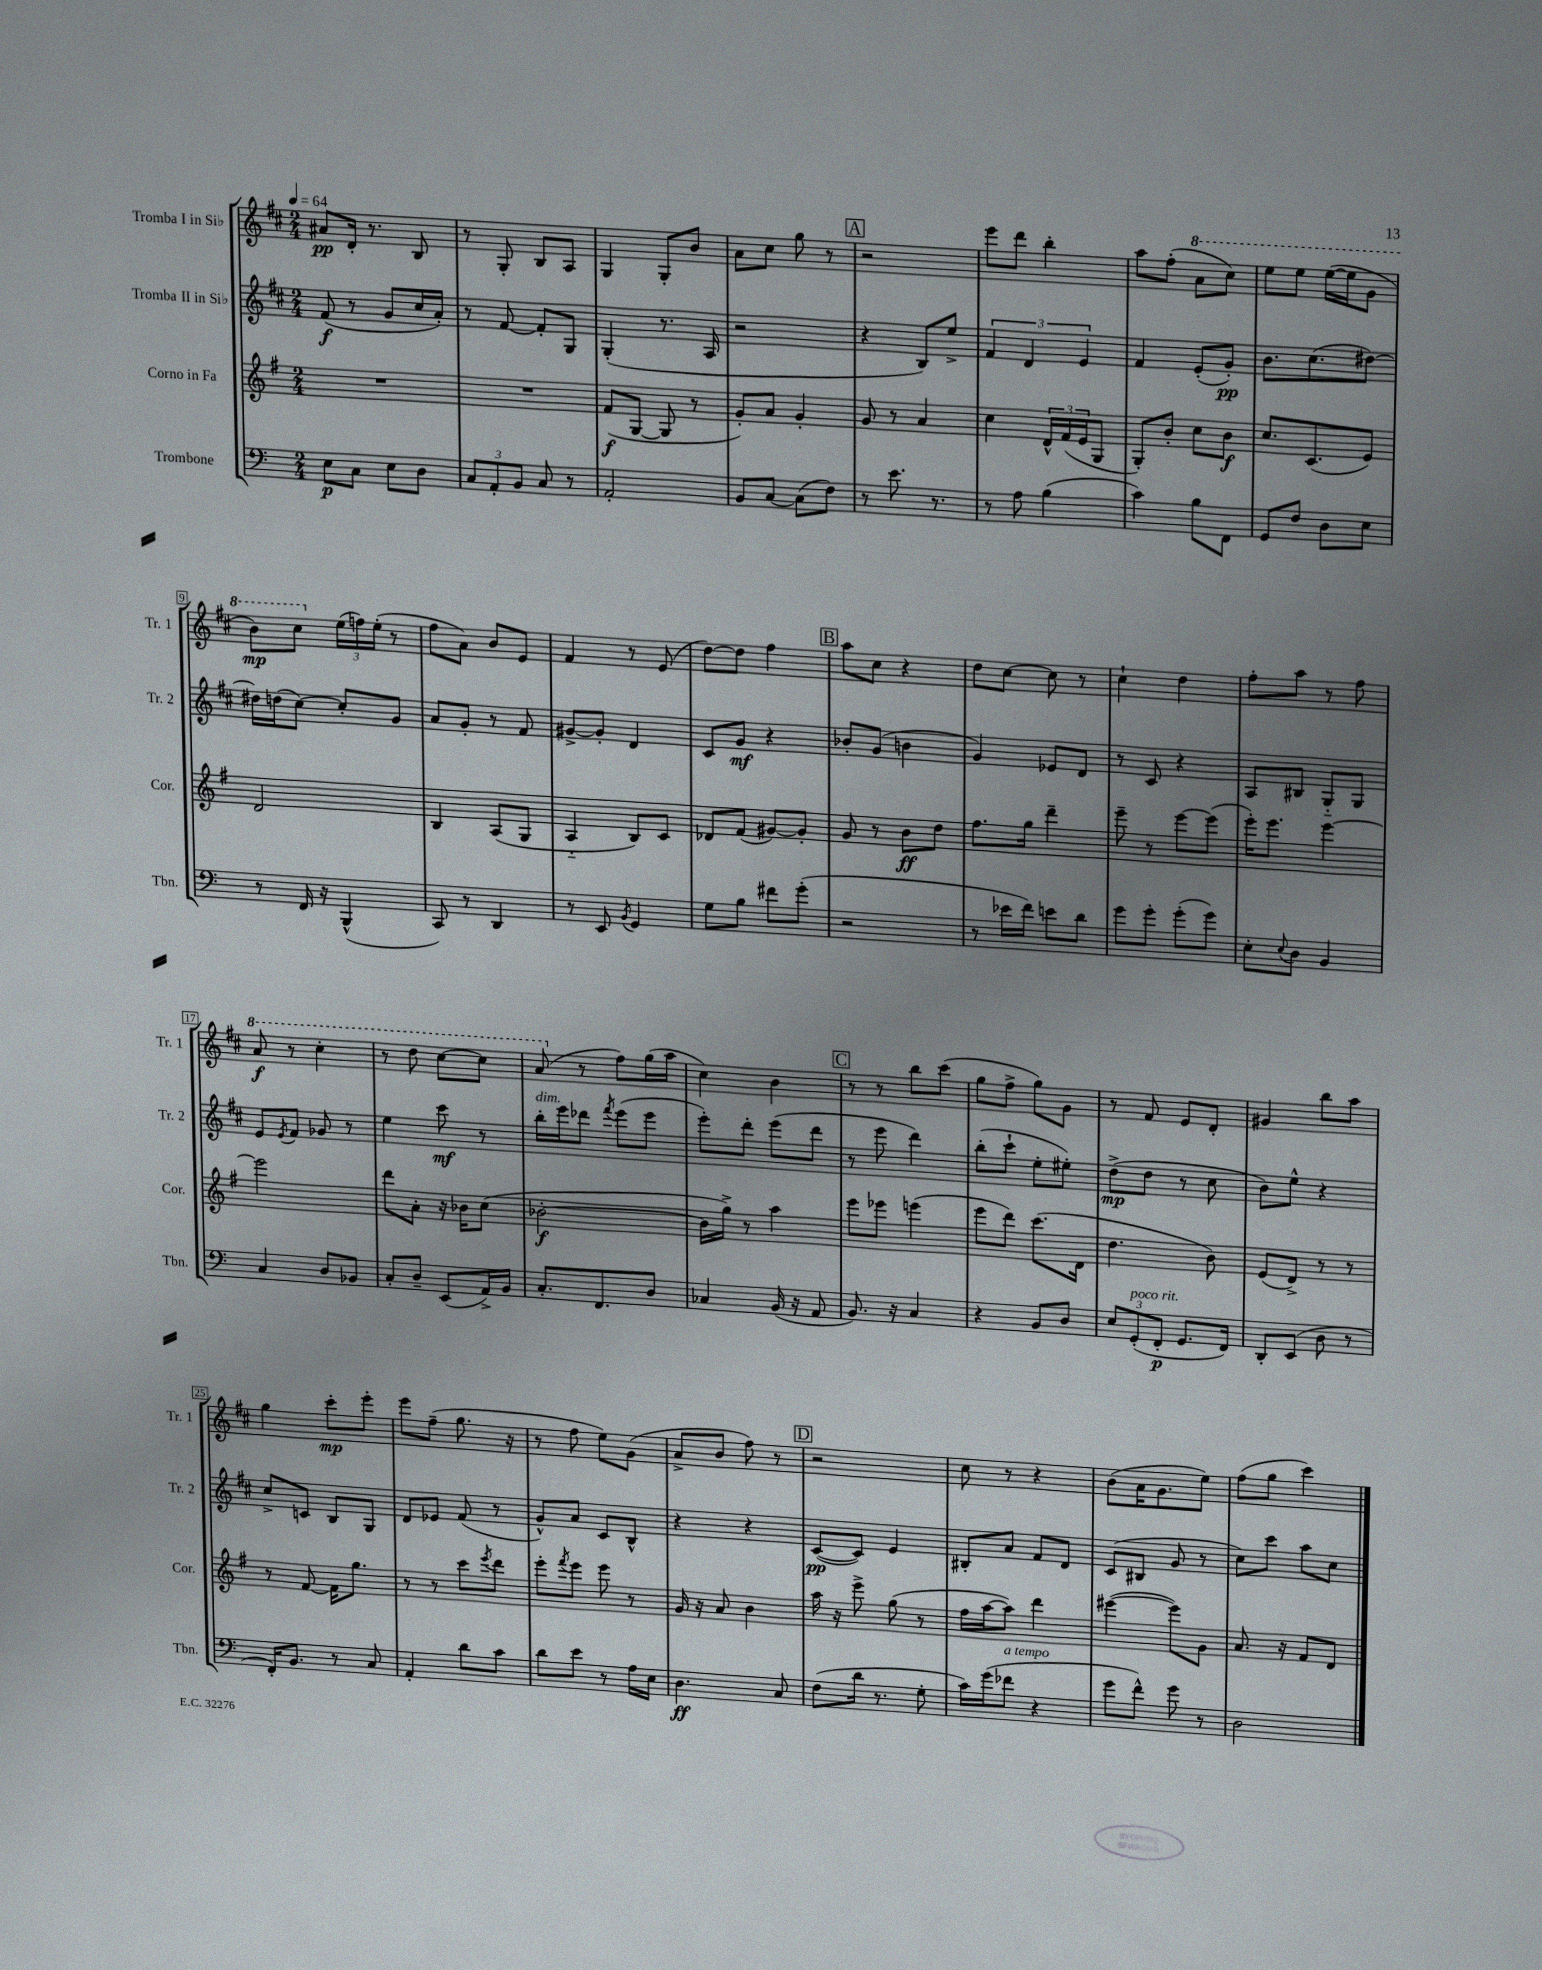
<<
\new StaffGroup <<
\new Staff = "s0" \with { instrumentName = "Tromba I in Sib" shortInstrumentName = "Tr. 1" } {
    \clef treble \key d \major \numericTimeSignature \time 2/4 \tempo 4 = 64
    ais'8\pp d'16-. r8. b8 |
    r8 g8-. b8 a8 |
    g4 g8-. b'8 |
    a'8 cis''8 g''8 r8 |
    \mark \markup { \box "A" } r2 |
    e'''8 d'''8 b''4-. |
    a''8 fis''8-.( \ottava #1 a''8 cis'''8) |
    e'''8 e'''8 e'''16~( e'''16 g''8 |
    b''8\mp) cis'''8 \ottava #0 \tuplet 3/2 { e''16( f''16) e''16-.( } r8 |
    fis''8 a'8) b'8 e'8 |
    fis'4 r8 e'8( |
    d''8~) d''8 fis''4 |
    \mark \markup { \box "B" } a''8 cis''8 r4 |
    d''8 cis''8~ cis''8 r8 |
    cis''4-! d''4 |
    fis''8-. a''8 r8 fis''8 |
    \ottava #1 a''8\f r8 cis'''4-. |
    r8 d'''8 cis'''8~ cis'''8 |
    a''8( \ottava #0 r8 fis''8) g''16( a''16 |
    cis''4) b'4 |
    \mark \markup { \box "C" } r8 r8 b''8 cis'''8( |
    g''8 fis''8-> g''8) g'8 |
    r8 fis'8 e'8 d'8-. |
    gis'4 b''8 a''8 |
    g''4 cis'''8-.\mp e'''8-. |
    e'''8 fis''8--( g''8. r16 |
    r8 fis''8 e''8) g'8( |
    a'8-> b'8 fis''8) r8 |
    \mark \markup { \box "D" } r2 |
    cis''8 r8 r4 |
    b'8( a'16 g'8. e''8) |
    fis''8( g''8 cis'''4) \bar "|." |
}
\new Staff = "s1" \with { instrumentName = "Tromba II in Sib" shortInstrumentName = "Tr. 2" } {
    \clef treble \key d \major \numericTimeSignature \time 2/4
    fis'8\f( r8 g'8 cis''16 a'16-.) |
    r8 fis'8~ fis'8-. g8 |
    g4-.( r8. a16 |
    r2 |
    \mark \markup { \box "A" } r4 b8) e''8-> |
    \tuplet 3/2 { fis'4 d'4 e'4 } |
    fis'4 e'8-.( g'8-.\pp) |
    b'8. cis''8.( dis''8~) |
    dis''16 d''16( cis''8~) cis''8-. g'8 |
    a'8 g'8-. r8 fis'8 |
    gis'8~-> gis'8-. d'4 |
    cis'8 g'8\mf r4 |
    \mark \markup { \box "B" } bes'8-. g'8( b'4 |
    g'4) ees'8 d'8 |
    r8 cis'8 r4 |
    a8 bis8 g8-_ g8 |
    e'8 \acciaccatura { e'8 } fis'8 ges'8 r8 |
    e''4 cis'''8\mf r8 |
    b''16-.^\markup { \italic "dim." } e'''16 des'''8 \acciaccatura { fis'''8 } e'''8( e'''8 |
    e'''8-.) d'''8-. e'''8( d'''8 |
    \mark \markup { \box "C" } r8 e'''8 d'''4) |
    b''8-.( cis'''8-! e''8-. eis''8-.) |
    d''8->\mp( d''8 r8 cis''8 |
    b'8) e''8-^ r4 |
    cis''8-> c'8 b8 g8 |
    d'8 ees'8 fis'8( r8 |
    g'8-^) a'8 cis'8 b8-^ |
    r4 r4 |
    \mark \markup { \box "D" } cis'8~\pp( cis'8) e'4 |
    bis8-. a'8 fis'8 d'8 |
    cis'8( bis8 g'8 r8 |
    cis''8) cis'''8 a''8 cis''8 \bar "|." |
}
\new Staff = "s2" \with { instrumentName = "Corno in Fa" shortInstrumentName = "Cor." } {
    \clef treble \key g \major \numericTimeSignature \time 2/4
    R2 |
    R2 |
    fis'8\f( g8~ g8 r8 |
    g'8-.) a'8 g'4-. |
    \mark \markup { \box "A" } g'8 r8 a'4 |
    c''4 \tuplet 3/2 { d'16-^ fis'16( e'16 } g8 |
    g8-.) b'8-. c''8 b'8\f |
    c''8. c'8.( e'8) |
    d'2 |
    b4 a8( g8 |
    a4-_ b8) c'8 |
    des'8 fis'8( gis'8~) gis'8-. |
    \mark \markup { \box "B" } g'8 r8 b'8\ff d''8 |
    fis''8. g''16 d'''4-- |
    e'''8-- r8 e'''8~ e'''8( |
    e'''16-.) e'''8. e'''4~ |
    e'''2 |
    d'''8 a'8-. r16 bes'16 c''8( |
    bes'2~-.\f |
    bes'16 g''16->) r8 a''4 |
    \mark \markup { \box "C" } e'''8 ees'''8 e'''4( |
    e'''8 d'''8) c'''8.( d'16 |
    d''4. b'8) |
    e'8( d'8->) r8 r8 |
    r8 fis'8~ fis'16 g''8. |
    r8 r8 c'''8 \acciaccatura { e'''8 } d'''8 |
    e'''8-. \acciaccatura { fis'''8 } e'''8 e'''8 r8 |
    g'16 r16 a'8 b'4 |
    \mark \markup { \box "D" } a''16 r16 e'''8-> g''8( r8 |
    fis''16 a''16~ a''8) d'''4 |
    eis'''4~( eis'''8) g'8 |
    a'8. r16 fis'8 d'8 \bar "|." |
}
\new Staff = "s3" \with { instrumentName = "Trombone" shortInstrumentName = "Tbn." } {
    \clef bass \key c \major \numericTimeSignature \time 2/4
    e8\p c8 e8 d8 |
    \tuplet 3/2 { c8 a,8-. b,8 } c8 r8 |
    a,2-. |
    b,8 c8~ c8( f8) |
    \mark \markup { \box "A" } r8 e'8. r8. |
    r8 a8 b4( |
    c'4) b8 f,8 |
    g,8 f8 d8 e8 |
    r8 f,16 r16 b,,4-^( |
    c,8) r8 d,4 |
    r8 e,8 \acciaccatura { b,8 } g,4 |
    g8 b8 fis'8 g'8-.( |
    \mark \markup { \box "B" } r2 |
    r8 ees'16 f'16) e'8 d'8 |
    g'8 g'8-. g'8-.( g'8) |
    e8-. \appoggiatura { e8 } d8 b,4 |
    c4 d8 bes,8 |
    c8-. d8-- e,8( a,16->) b,16 |
    c8.-. f,8. d8 |
    ces4 b,16( r16 a,8 |
    \mark \markup { \box "C" } b,8.) r16 c4 |
    r4 b,8 d8 |
    \tuplet 3/2 { e8 g,8-.^\markup { \italic "poco rit." }( f,8-.\p } g,8. f,16) |
    d,8-. e,8( d8 r8 |
    f,16-.) b,8. r8 c8 |
    a,4-. d'8 c'8 |
    d'8 e'8 r8 a16 e16 |
    d4.\ff c8 |
    \mark \markup { \box "D" } f8( d'16 r8. g8-. |
    c'16) g'16( fes'8^\markup { \italic "a tempo" } r4 |
    g'8 f'8-^) g'8 r8 |
    d2 \bar "|." |
}
>>
>>
\layout { \context { \Score \override BarNumber.stencil = #(make-stencil-boxer 0.1 0.3 ly:text-interface::print) } }
